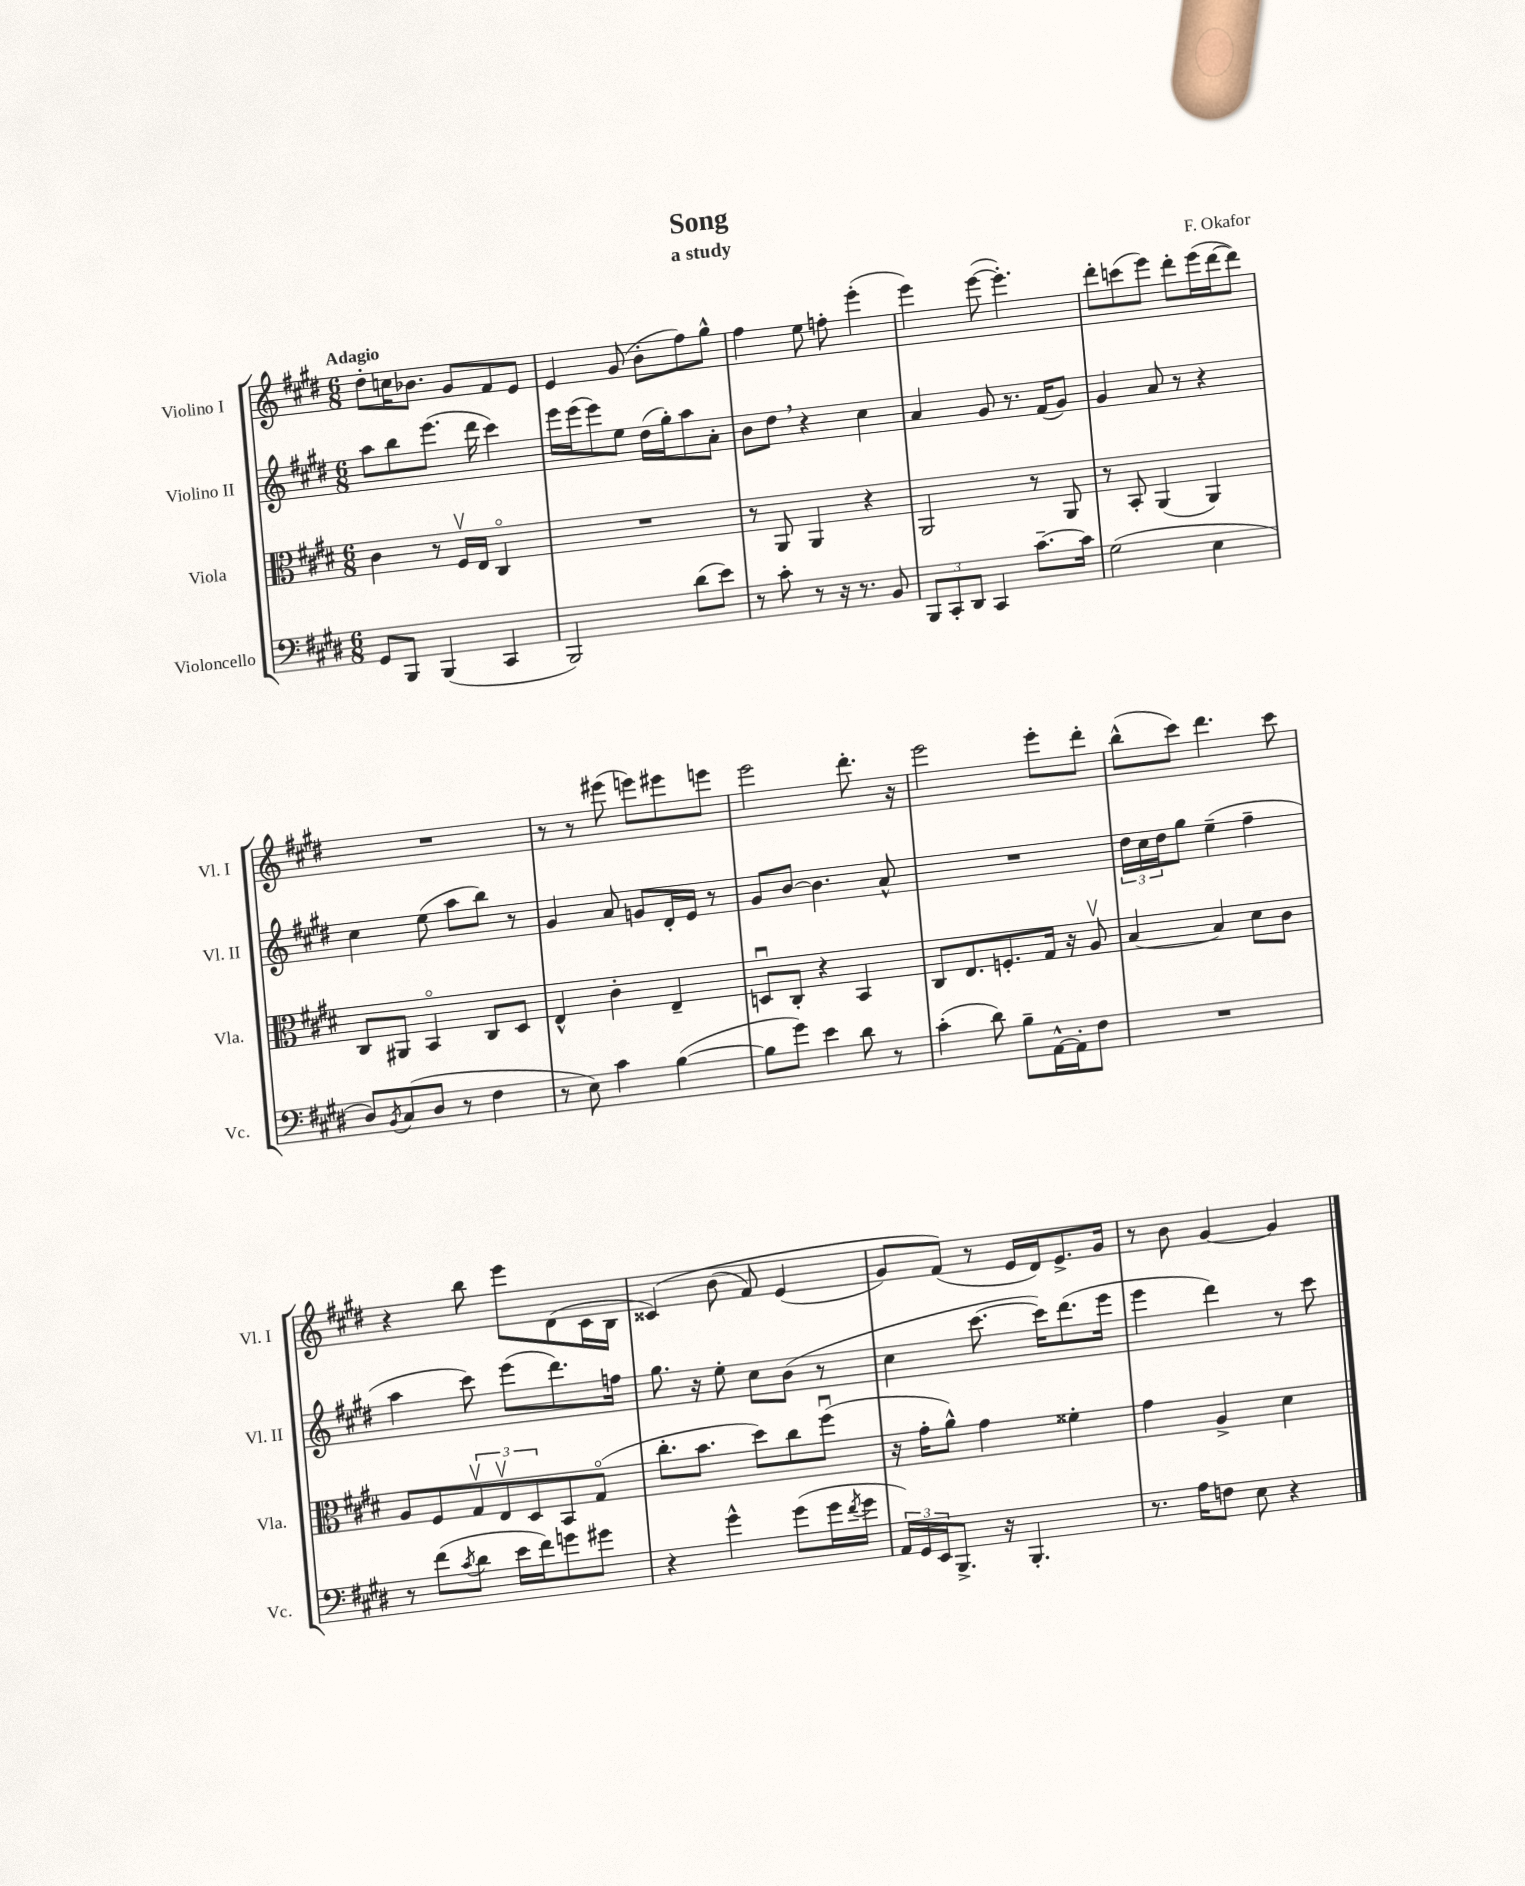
\header { title = "Song" composer = "F. Okafor" subtitle = "a study" }
<<
\new StaffGroup <<
\new Staff = "s0" \with { instrumentName = "Violino I" shortInstrumentName = "Vl. I" } {
    \clef treble \key e \major \numericTimeSignature \time 6/8 \tempo "Adagio"
    dis''8-. c''16 bes'8. gis'8 fis'8 e'8 |
    e'4 gis'8( b'8-. fis''8) gis''8-^ |
    fis''4 e''8 f''8-. e'''4-.( |
    e'''4) e'''8~( e'''4.-.) |
    dis'''8-. c'''8( e'''8) dis'''8-. e'''16( dis'''16~ dis'''8) |
    R2. |
    r8 r8 eis'''8( e'''8) eis'''8 e'''8 |
    e'''2 dis'''8.-. r16 |
    e'''2 e'''8-. dis'''8-. |
    b''8-^( cis'''8) dis'''4. cis'''8 |
    r4 b''8 e'''8 dis'8( cis'16 b16 |
    cisis'4)\( b'8( fis'8) e'4( |
    gis'8) fis'8(\) r8 e'16 dis'16) e'8.-> gis'16 |
    r8 b'8 gis'4~ gis'4 \bar "|." |
}
\new Staff = "s1" \with { instrumentName = "Violino II" shortInstrumentName = "Vl. II" } {
    \clef treble \key e \major \numericTimeSignature \time 6/8
    a''8 b''8 e'''8.( dis'''16 cis'''4) |
    e'''16 e'''16( e'''8) e''8 dis''16( gis''16-.) a''8 a'8-. |
    b'8 dis''8 \breathe r4 cis''4 |
    a'4 gis'8 r8. fis'16( gis'8) |
    gis'4 a'8 r8 r4 |
    cis''4 e''8( a''8 b''8) r8 |
    gis'4 a'8 g'8 dis'16-. e'16 r8 |
    gis'8 b'8~ b'4. a'8-^ |
    R2. |
    \tuplet 3/2 { dis''16 cis''16 dis''16 } gis''8 e''4--( fis''4-- |
    a''4 cis'''8) e'''8( dis'''8.) f''16 |
    gis''8. r16 e''8-. cis''8 b'8( r8 |
    cis''4 cis'''8.~ cis'''16) dis'''8.( e'''16 |
    e'''4 dis'''4) r8 cis'''8 \bar "|." |
}
\new Staff = "s2" \with { instrumentName = "Viola" shortInstrumentName = "Vla." } {
    \clef alto \key e \major \numericTimeSignature \time 6/8
    cis'4 r8 fis16\upbow e16 cis4\flageolet |
    R2. |
    r8 a,8 a,4 r4 |
    a,2 r8 a,8 |
    r8 b,8-. a,4( a,4) |
    cis8 ais,8 b,4\flageolet cis8 dis8 |
    e4-^ cis'4-. e4-- |
    d8\downbow cis8-. r4 b,4 |
    cis8 e8. f8.-. gis16 r16 a8\upbow |
    b4~ b4 dis'8 cis'8 |
    a8 fis8 \tuplet 3/2 { gis8\upbow e8\upbow dis8 } b,8 gis8\flageolet( |
    cis''8.-. b'8. dis''8) cis''8 fis''8\downbow( |
    r16 gis'16-. a'8-^) gis'4 fisis'4-. |
    gis'4 a4-> dis'4 \bar "|." |
}
\new Staff = "s3" \with { instrumentName = "Violoncello" shortInstrumentName = "Vc." } {
    \clef bass \key e \major \numericTimeSignature \time 6/8
    gis,8 b,,8 b,,4( cis,4 |
    b,,2) dis'8( e'8) |
    r8 cis'8-. r8 r16 r8. b,8 |
    \tuplet 3/2 { b,,8 cis,8-. dis,8 } cis,4 cis'8.~-- cis'16 |
    gis2( e4 |
    dis8) \acciaccatura { b,8 } cis8( dis8 r8 fis4 |
    r8 e8) cis'4 b4~( |
    b8 gis'8) e'4 dis'8 r8 |
    cis'4-.( dis'8) b8-- a,16~-^ a,16-. fis8 |
    R2. |
    r8 fis'8( \acciaccatura { cis'8 } dis'8 e'16 fis'16) g'8 gis'8 |
    r4 gis'4-^ gis'8( gis'16 \acciaccatura { fis'8 } gis'16 |
    \tuplet 3/2 { a,16) gis,16 e,16 } b,,8.-> r16 b,,4.-. |
    r8. a16 f8 e8 r4 \bar "|." |
}
>>
>>
\layout { \context { \Score \remove "Bar_number_engraver" } }
